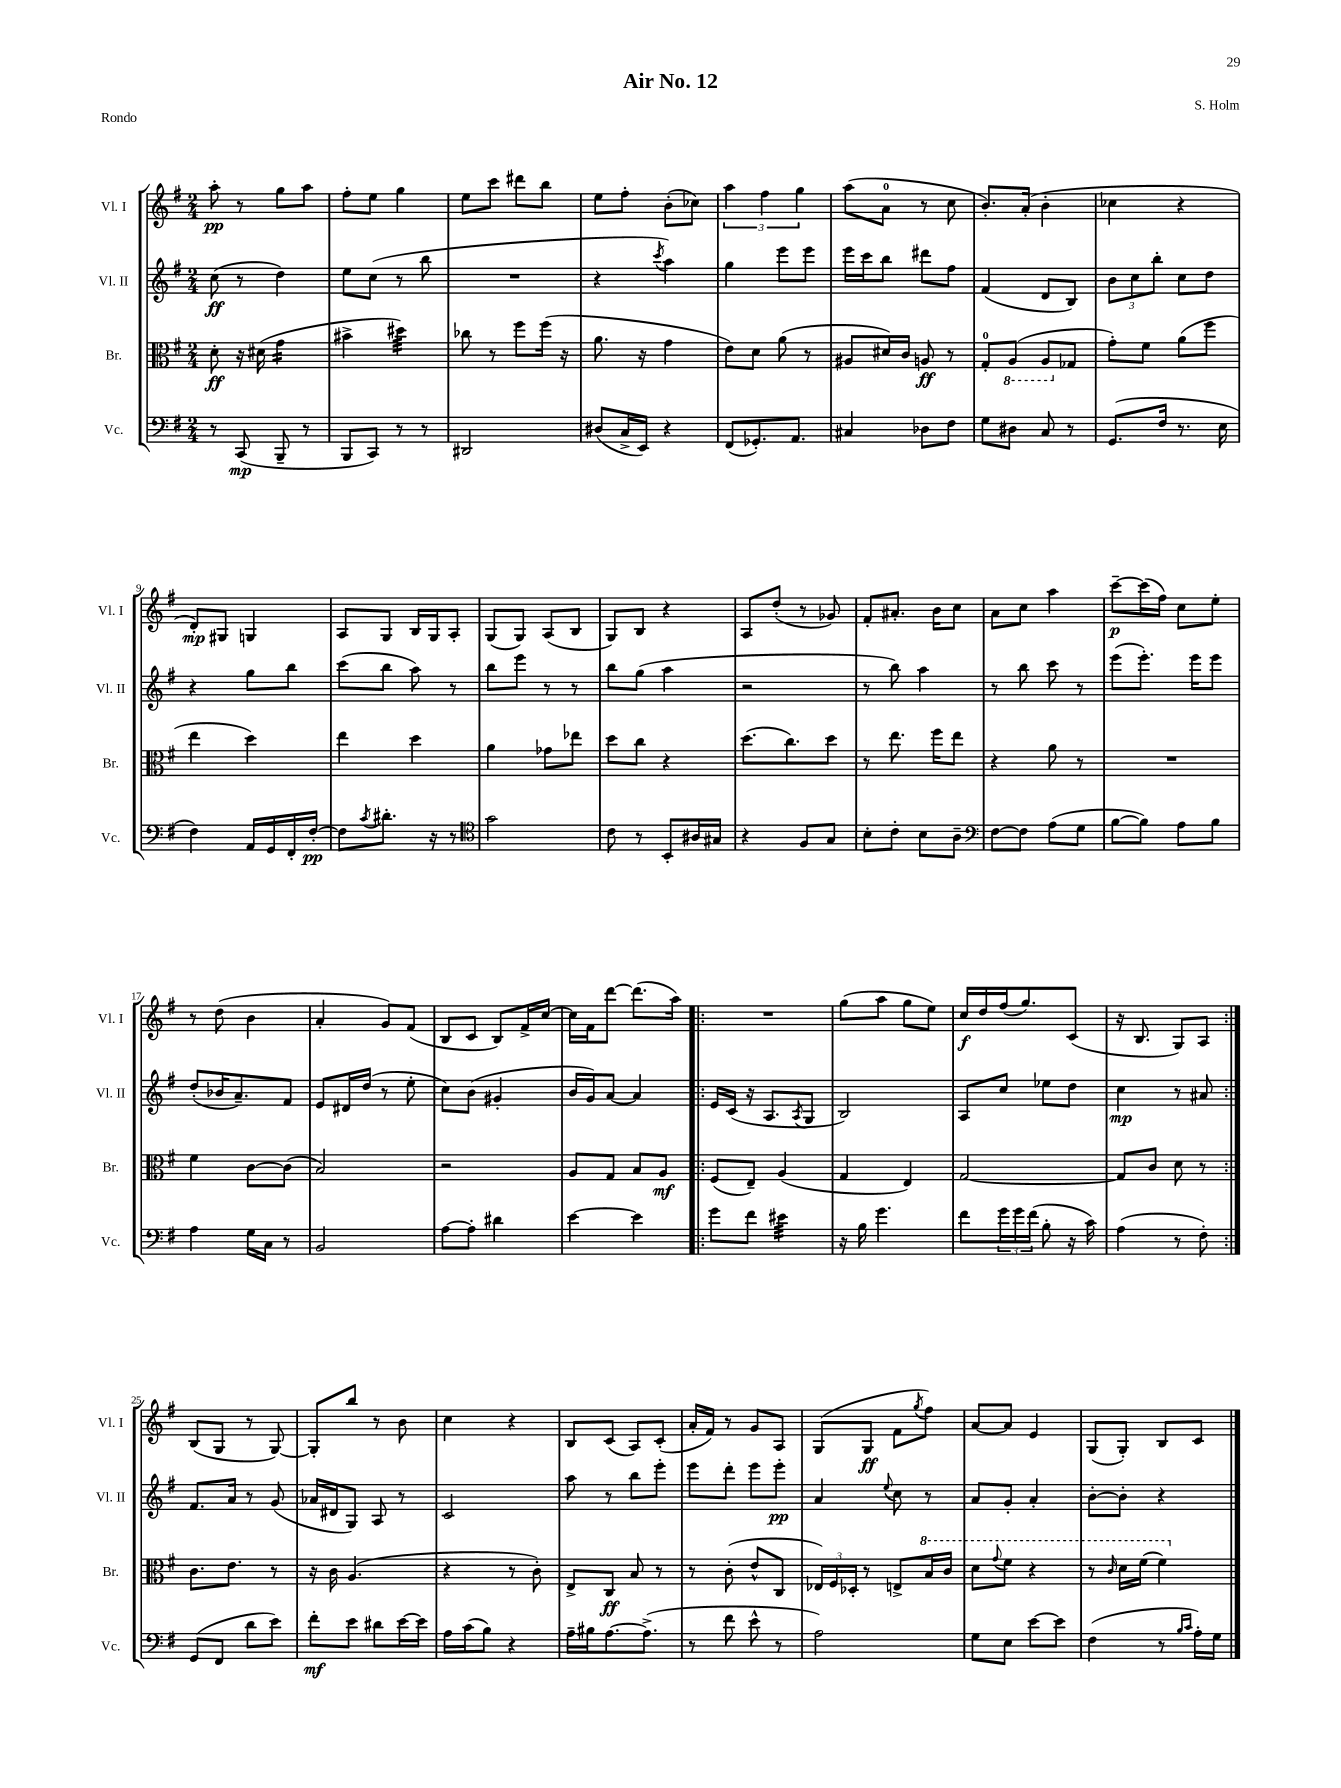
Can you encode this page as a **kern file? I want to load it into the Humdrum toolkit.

**kern	**kern	**kern	**kern
*staff4	*staff3	*staff2	*staff1
*clefF4	*clefC3	*clefG2	*clefG2
*k[f#]	*k[f#]	*k[f#]	*k[f#]
*M2/4	*M2/4	*M2/4	*M2/4
8r	8d'	(8cc	8aa'
(8CC	16r	8r	8r
.	(16d#	.	.
8BBB~	4g	4dd)	8gg
8r	.	.	8aa
=	=	=	=
8BBB	4b#^	8ee	8ff#'
8CC)	.	(8cc	8ee
8r	4dd#)	8r	4gg
8r	.	8bb	.
=	=	=	=
2DD#	8cc-	2r	8ee
.	8r	.	8ccc
.	8ff#	.	8ddd#
.	(16ff#	.	8bb
.	16r	.	.
=	=	=	=
(8D#	8.a	4r	8ee
16C^	.	.	8ff#'
16EE)	16r	.	.
.	.	8qccc	.
4r	4g	4aa)	(8b'
.	.	.	8cc-)
=	=	=	=
(8FF#	8e)	4gg	6aa
8.GG-')	8d	.	.
.	.	.	6ff#
.	(8a	8eee	.
8.AA	.	.	.
.	.	.	6gg
.	8r	8eee	.
=	=	=	=
4C#	8A#	16eee	(8aa
.	.	16ccc	.
.	16d#)	8bb	8a
.	16c	.	.
8D-	8A	8ddd#	8r
8F#	8r	8ff#	8cc
=	=	=	=
8G	8G'	(4f#	8.b')
8D#	(8AA	.	.
.	.	.	(16a'
8C	8AA	8d	4b'
8r	8G-	8B)	.
=	=	=	=
(8.GG	8g')	12b	4cc-
.	.	12cc	.
.	8f#	.	.
.	.	12bb'	.
16F#	.	.	.
8.r	(8a	8cc	4r
.	8ff#	8dd	.
16E	.	.	.
=	=	=	=
4F#)	4ee	4r	8d')
.	.	.	8G#
16AA	4dd)	8gg	4G
16GG	.	.	.
16FF#'	.	8bb	.
[16F#'	.	.	.
=	=	=	=
8F#]	4ee	(8ccc	8A
8qc	.	.	.
8.d#'	.	8bb	8G
.	4dd	8aa)	16B
16r	.	.	16G
8r	.	8r	8A'
=	=	=	=
*clefC4	*	*	*
2g	4a	8bb	(8G
.	.	8eee	8G)
.	8g-	8r	(8A
.	8ee-	8r	8B
=	=	=	=
8c	8dd	8bb	8G)
8r	8cc	(8gg	8B
8BB'	4r	4aa	4r
16A#	.	.	.
16G#	.	.	.
=	=	=	=
4r	(8.dd	2r	8A
.	.	.	(8dd'
.	8.cc)	.	.
8F#	.	.	8r
8G	8dd	.	8g-)
=	=	=	=
8B'	8r	8r	8f#'
8c'	8.ee	8bb)	8.a#'
8B	.	4aa	.
.	16ff#	.	16b
8A~	8ee	.	8cc
=	=	=	=
*clefF4	*	*	*
[8F#	4r	8r	8a
8F#]	.	8bb	8cc
(8A	8a	8ccc	4aa
8G	8r	8r	.
=	=	=	=
[8B	2r	(8eee	[8ccc~
8B])	.	8.eee')	(16ccc]
.	.	.	16ff#)
8A	.	.	8cc
.	.	16eee	.
8B	.	8eee	8ee'
=	=	=	=
4A	4f#	(8dd'	8r
.	.	16b-	(8dd
.	.	8.a~)	.
16G	[8c	.	4b
16C	.	.	.
8r	(8c]	8f#	.
=	=	=	=
2BB	2B)	8e	4a'
.	.	16d#	.
.	.	(16dd	.
.	.	8r	8g)
.	.	8ee'	(8f#
=	=	=	=
[8A	2r	8cc)	8B
8A']	.	(8b	8c
4d#	.	4g#'	8B)
.	.	.	16f#^
.	.	.	[16cc
=	=	=	=
[4e	8A	16b	16cc]
.	.	16g)	16f#
.	8G	[8a	[8ddd
4e]	8B	4a]	(8.ddd]
.	8A	.	.
.	.	.	16aa)
=!|:	=!|:	=!|:	=!|:
8g	(8F#	16e	2r
.	.	(16c	.
8f#	8E~)	16r	.
.	.	8.A	.
4e#	(4A	.	.
.	.	8qA	.
.	.	8G	.
=	=	=	=
16r	4G	2B)	(8gg
16B	.	.	.
4.g	.	.	8aa
.	4E)	.	8gg
.	.	.	8ee)
=	=	=	=
8f#	[2G	8A	16cc
.	.	.	16dd
24g	.	8cc	(16ff#
24g	.	.	.
.	.	.	8.gg)
(24f#	.	.	.
8B'	.	8ee-	.
16r	.	8dd	(8c
16c)	.	.	.
=	=	=	=
(4A	8G]	4cc	16r
.	.	.	8.B
.	8c	.	.
8r	8d	8r	8G)
8F#')	8r	8a#	8A
=:|!	=:|!	=:|!	=:|!
(8GG	8.c	8.f#	(8B
8FF#	.	.	8G
.	8.e	16a	.
8d	.	8r	8r
8e)	8r	(8g	[8G)
=	=	=	=
8f#'	16r	16a-	8G']
.	16c	16d#	.
8e	(4.A	8G)	8bb
8d#	.	8A	8r
[16e	.	8r	8b
16e]	.	.	.
=	=	=	=
16A	4r	2c	4cc
(16c	.	.	.
8B)	.	.	.
4r	8r	.	4r
.	8c')	.	.
=	=	=	=
16A~	8E^	8aa	8B
16B#	.	.	.
[8.A	8C	8r	(8c
.	8B	8bb	8A)
(8.A^]	.	.	.
.	8r	8eee'	(8c'
=	=	=	=
8r	8r	8eee	16a'
.	.	.	16f#)
8f#	(8c'	8ddd'	8r
8e^^	8e^^	8eee	8g
8r	8C	8eee'	8A
=	=	=	=
2A)	24E-)	4a	(8G
.	24F#	.	.
.	24D-'	.	.
.	8r	.	8G
.	.	8qqee	.
.	8E^	8cc	8f#
.	.	.	8qgg
.	16b	8r	8ff#)
.	16cc	.	.
=	=	=	=
8G	8dd	8a	[8a
.	8qqgg	.	.
8E	8ff#	8g'	8a]
[8e	4r	4a'	4e
8e]	.	.	.
=	=	=	=
(4F#	8r	[8b'	(8G
.	16qqcc	.	.
.	16dd	8b']	8G')
.	(16ff#	.	.
8r	4ff#)	4r	8B
16qqB	.	.	.
16qqc	.	.	.
16A')	.	.	8c
16G	.	.	.
==	==	==	==
*-	*-	*-	*-
